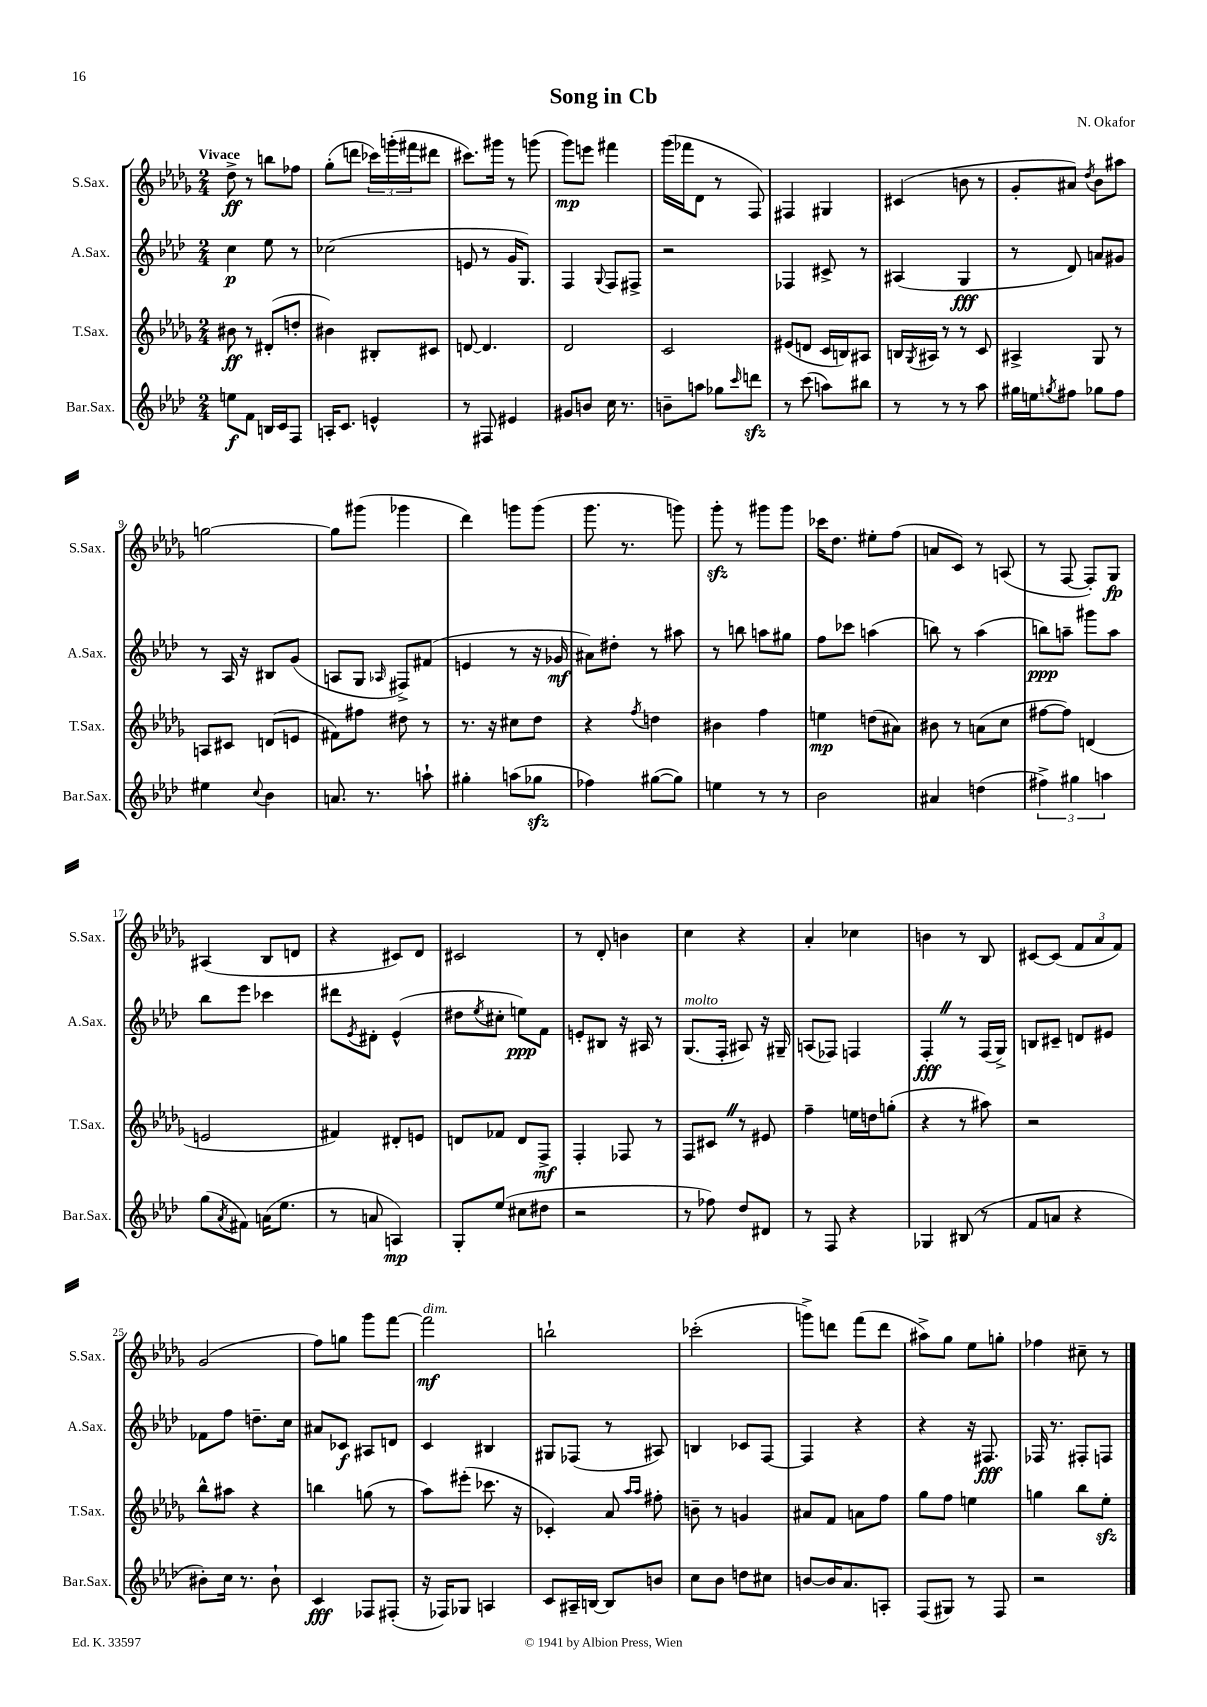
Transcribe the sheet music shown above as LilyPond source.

\header { title = "Song in Cb" composer = "N. Okafor" }
<<
\new StaffGroup <<
\new Staff = "s0" \with { instrumentName = "S.Sax." shortInstrumentName = "S.Sax." } {
    \clef treble \key des \major \numericTimeSignature \time 2/4 \tempo "Vivace"
    des''8->\ff r8 b''8 fes''8 |
    ges''8-.( d'''8 \tuplet 3/2 { ces'''16) g'''16-.( fis'''16 } dis'''8 |
    cis'''8.) gis'''16 r8 g'''8( |
    ges'''8\mp) e'''8 fis'''4 |
    ges'''16( fes'''16 des'8 r8 f8) |
    fis4 gis4 |
    cis'4( b'8 r8 |
    ges'8-. ais'8) \acciaccatura { des''8 } bes'8 ais''8 |
    g''2~ |
    g''8 gis'''8( ges'''4 |
    des'''4) g'''8 g'''8( |
    ges'''8. r8. g'''8) |
    ges'''8-.\sfz r8 gis'''8 gis'''8 |
    ces'''16 des''8. eis''8-. f''8( |
    a'8 c'8) r8 a8( |
    r8 f8~ f8-.) ges8\fp |
    ais4( bes8 d'8 |
    r4 cis'8) des'8 |
    cis'2 |
    r8 des'8-. b'4 |
    c''4 r4 |
    aes'4-. ces''4 |
    b'4 r8 bes8 |
    cis'8~ cis'8( \tuplet 3/2 { f'8 aes'8 f'8) } |
    ges'2( |
    f''8) g''8 ges'''8 f'''8~ |
    f'''2\mf^\markup { \italic "dim." } |
    b''2-! |
    ces'''2-.( |
    g'''8->) d'''8 f'''8( d'''8 |
    ais''8->) ges''8 ees''8 g''8-. |
    fes''4 cis''8-- r8 \bar "|." |
}
\new Staff = "s1" \with { instrumentName = "A.Sax." shortInstrumentName = "A.Sax." } {
    \clef treble \key aes \major \numericTimeSignature \time 2/4
    c''4\p ees''8 r8 |
    ces''2( |
    e'8 r8 g'16 g8.) |
    f4 \appoggiatura { g8 } f8 fis8-> |
    r2 |
    fes4 cis'8-> r8 |
    ais4( g4\fff |
    r8 des'8) a'8 gis'8 |
    r8 aes16 r16 bis8 g'8( |
    a8 g8 \grace { aes16 } fis8->) fis'8( |
    e'4 r8 r16 ges'16\mf |
    ais'8) dis''8-. r8 ais''8 |
    r8 b''8 a''8 gis''8 |
    f''8 ces'''8 a''4( |
    b''8) r8 aes''4( |
    b''8\ppp) a''8-- gis'''8 a''8 |
    bes''8 ees'''8 ces'''4 |
    dis'''8 \acciaccatura { ees'8 } dis'8-. ees'4-^( |
    dis''8 \acciaccatura { ees''8 } cis''8-. e''8\ppp) f'8 |
    e'8-. bis8 r16 ais16 r8 |
    g8.^\markup { \italic "molto" }( f16-. ais8) r16 gis16-- |
    a8( fes8) f4 |
    f4-.\fff \once \override BreathingSign.text = \markup { \musicglyph "scripts.caesura.straight" } \breathe r8 f16( g16->) |
    b8 cis'8-- d'8 eis'8 |
    fes'8 f''8 d''8.-- c''16 |
    ais'8 ces'8\f ais8 d'8 |
    c'4 bis4 |
    gis8 fes8( r8 ais8) |
    b4 ces'8 f8~ |
    f4 r4 |
    r4 r16 fis8.\fff |
    fes16 r8. fis8-. f8 \bar "|." |
}
\new Staff = "s2" \with { instrumentName = "T.Sax." shortInstrumentName = "T.Sax." } {
    \clef treble \key des \major \numericTimeSignature \time 2/4
    bis'8\ff r8 dis'8-.( d''8-. |
    bis'4) bis8-. cis'8 |
    d'8~ d'4. |
    des'2 |
    c'2 |
    eis'8( d'8 c'16 b16) ais8 |
    b16 \acciaccatura { ges8 } ais16 r8 r8 c'8 |
    ais4-> ges8 r8 |
    a8 cis'8 d'8( e'8 |
    fis'8) fis''8 dis''8 r8 |
    r8. r16 cis''8 des''8 |
    r4 \acciaccatura { f''8 } d''4 |
    bis'4 f''4 |
    e''4\mp d''8( ais'8) |
    bis'8 r8 a'8( c''8 |
    fis''8~ fis''8) d'4( |
    e'2 |
    fis'4) dis'8-. e'8 |
    d'8 fes'8 d'8 f8->\mf |
    f4-. fes8 r8 |
    f8 cis'8 \once \override BreathingSign.text = \markup { \musicglyph "scripts.caesura.straight" } \breathe r8 eis'8 |
    f''4-- e''16 d''16 g''8-.( |
    r4 r8 ais''8) |
    r2 |
    bes''8-^ ais''8 r4 |
    b''4 g''8( r8 |
    aes''8) eis'''8-.( ces'''8. r16 |
    ces'4-.) aes'8 \grace { aes''16 aes''16 } fis''8-. |
    b'8-- r8 g'4 |
    ais'8 f'8 a'8 f''8 |
    ges''8 f''8 e''4 |
    g''4 bes''8 ees''8-.\sfz \bar "|." |
}
\new Staff = "s3" \with { instrumentName = "Bar.Sax." shortInstrumentName = "Bar.Sax." } {
    \clef treble \key aes \major \numericTimeSignature \time 2/4
    e''8\f f'8 b16 c'16 f8 |
    a16-. c'8. e'4-^ |
    r8 fis8 eis'4 |
    gis'8 b'8 c''16 r8. |
    b'8-- a''8 ges''8 \grace { c'''16 } d'''8\sfz |
    r8 c'''8( a''8) bis''8 |
    r8 r8 r8 aes''8 |
    gis''16 e''16 \acciaccatura { g''8 } fis''8 ges''8 fis''8 |
    eis''4 \appoggiatura { c''8 } bes'4 |
    a'8. r8. a''8-! |
    gis''4-. a''8( ges''8\sfz |
    fes''4) gis''8~( gis''8) |
    e''4 r8 r8 |
    bes'2 |
    ais'4 d''4( |
    \tuplet 3/2 { fis''4->) gis''4 a''4 } |
    g''8( \acciaccatura { aes'8 } fis'8) a'16( ees''8. |
    r8 a'8 a4\mp) |
    g8-. ees''8( cis''8 dis''8 |
    r2 |
    r8 fes''8) des''8 dis'8 |
    r8 f8 r4 |
    ges4 bis8( r8 |
    f'8 a'8 r4 |
    bis'8-.) c''16 r8. bis'8-! |
    c'4\fff fes8 fis8-.( |
    r16 fes16) ges8 a4 |
    c'8 ais16-- b16~ b8 b'8 |
    c''8 bes'8 d''8 cis''8 |
    b'8~ b'16 aes'8. a8-. |
    f8( gis8) r8 f8 |
    r2 \bar "|." |
}
>>
>>
